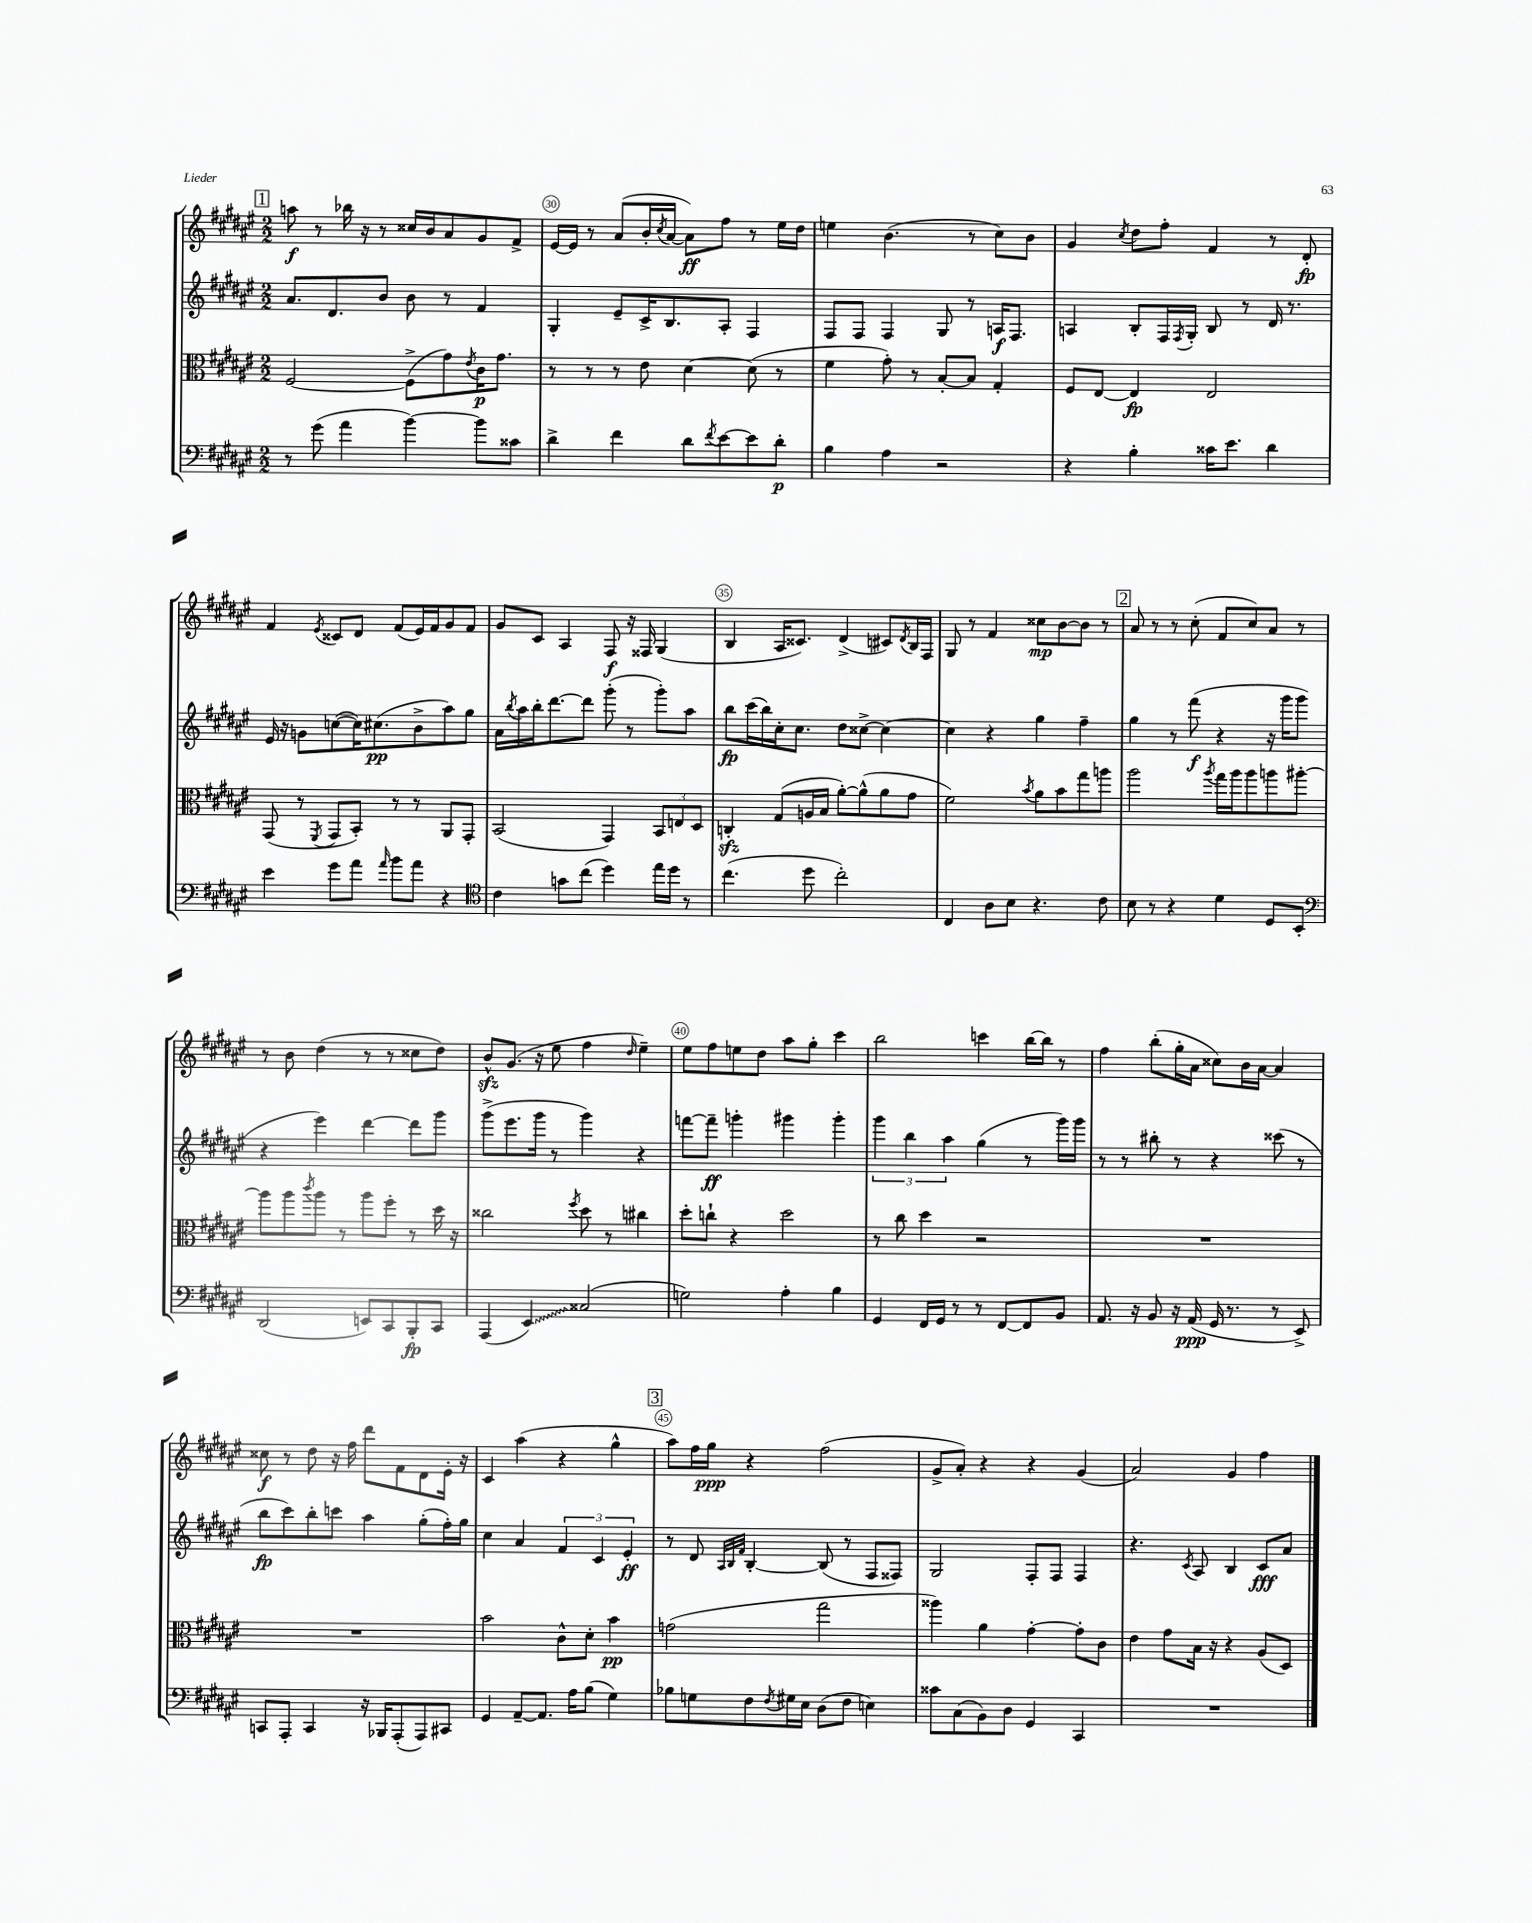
<<
\new StaffGroup <<
\new Staff = "s0" {
    \clef treble \key fis \major \numericTimeSignature \time 2/2
    \mark \markup { \box "1" } a''8\f r8 bes''16 r16 r8 cisis''16 b'16 ais'8 gis'8 fis'8-> |
    eis'16~ eis'16 r8 ais'8( b'16-. \acciaccatura { cis''8 } ais'16~ ais'8\ff) fis''8 r8 eis''16 dis''16 |
    e''4 b'4.( r8 cis''8) b'8 |
    gis'4 \acciaccatura { cis''8 } dis''8 fis''8-. fis'4 r8 dis'8-.\fp |
    fis'4 \acciaccatura { eis'8 } cisis'8 dis'8 fis'8( eis'16) fis'16 gis'8 fis'8 |
    gis'8 cis'8 ais4 fis8\f r16 fisis16 gis4( |
    b4 ais16 cisis'8.) dis'4->( cis'8) \acciaccatura { dis'8 } b16 fis16 |
    gis8 r8 fis'4 cisis''8\mp b'8~ b'8 r8 |
    \mark \markup { \box "2" } ais'8 r8 r8 cis''8-.( fis'8 cis''8) ais'8 r8 |
    r8 b'8 dis''4( r8 r8 cisis''8 dis''8) |
    b'8-^\sfz gis'8.( r16 eis''8 fis''4 \grace { dis''16 } eis''4--) |
    eis''8 fis''8 e''8 dis''8 ais''8 gis''8-. cis'''4 |
    b''2 c'''4 b''16~ b''16 r8 |
    fis''4 b''8-.( gis''16-. ais'16 cisis''8) b'16 ais'16~ ais'4 |
    cisis''8\f r8 dis''8 r16 fis''16 dis'''8 fis'8 dis'8 eis'16-. r16 |
    cis'4 ais''4( r4 gis''4-^ |
    \mark \markup { \box "3" } ais''8) fis''16 gis''16\ppp r4 fis''2( |
    gis'8-> ais'8-.) r4 r4 gis'4( |
    ais'2) gis'4 fis''4 \bar "|." |
}
\new Staff = "s1" {
    \clef treble \key fis \major \numericTimeSignature \time 2/2
    \mark \markup { \box "1" } ais'8. dis'8. b'8 b'8 r8 fis'4 |
    gis4-. eis'8-- cis'16-> b8. ais8-. fis4 |
    fis8 fis8 fis4 gis8 r8 a16\f fis8. |
    a4 b8-. fis16 \acciaccatura { fis8 } gis16-. b8 r8 dis'16 r8. |
    eis'16 r16 g'8 c''8~( c''16) cis''8.\pp( b'8-> ais''8) gis''8 |
    ais'16 \acciaccatura { b''8 } ais''16 b''16-. dis'''8.~ dis'''8 gis'''8-.( r8 gis'''8-.) ais''8 |
    b''8\fp cis'''16( b''16) cis''16-. cis''8. dis''8 cisis''8~-> cisis''4~ |
    cisis''4 r4 gis''4 fis''4-- |
    \mark \markup { \box "2" } gis''4 r8 fis'''8\f( r4 r16 gis'''16 gis'''8 |
    r4 eis'''4) dis'''4~ dis'''8 gis'''8 |
    gis'''8->( eis'''8. gis'''16 r8 gis'''4) r4 |
    f'''8~ f'''8--\ff g'''4-. gis'''4 gis'''4-. |
    \tuplet 3/2 { gis'''4 b''4 ais''4 } gis''4( r8 gis'''16) gis'''16 |
    r8 r8 bis''8-. r8 r4 cisis'''8( r8 |
    b''8\fp cis'''8) b''8-. c'''8 ais''4 gis''8-.( fis''16-.) gis''16 |
    cis''4 ais'4 \tuplet 3/2 { fis'4 cis'4 eis'4-.\ff } |
    \mark \markup { \box "3" } r8 dis'8 \grace { ais32 b32 fis'32 } b4~-. b8( r8 fis8 fisis8) |
    gis2 fis8-. fis8 fis4 |
    r4. \acciaccatura { cis'8 } ais8 b4 cis'8\fff ais'8 \bar "|." |
}
\new Staff = "s2" {
    \clef alto \key fis \major \numericTimeSignature \time 2/2
    \mark \markup { \box "1" } fis2~ fis8->( gis'8) \acciaccatura { eis'8 } cis'16\p gis'8. |
    r8 r8 r8 eis'8 dis'4~ dis'8( r8 |
    fis'4 gis'8-.) r8 b8~-. b8 gis4-. |
    fis8 eis8~ eis4\fp eis2 |
    gis,8( r8 \acciaccatura { fis,8 } gis,8 b,8-.) r8 r8 ais,8 gis,8-. |
    b,2( gis,4) \tuplet 3/2 { b,8 e8 dis8 } |
    c4-.\sfz gis8( a16 b16 ais'8~-.) ais'8-^( ais'8 gis'8 |
    fis'2) \acciaccatura { b'8 } ais'8 b'8 gis''8 a''8 |
    \mark \markup { \box "2" } ais''2 \acciaccatura { ais''8 } gis''16 ais''16 ais''8 a''8 ais''8~-. |
    ais''8 ais''8 \acciaccatura { cis'''8 } ais''8 r8 ais''8 fis''8-. r8 dis''16 r16 |
    cisis''2 \acciaccatura { fis''8 } dis''8 r8 cis''4 |
    dis''8-. c''8-! r4 dis''2 |
    r8 cis''8 dis''4 r2 |
    R1 |
    R1 |
    b'2 cis'8-^ dis'8-. b'4\pp |
    \mark \markup { \box "3" } g'2( gis''2 |
    aisis''4) ais'4 gis'4~-. gis'8-. cis'8 |
    eis'4 gis'8 b16 r16 r4 ais8( dis8) \bar "|." |
}
\new Staff = "s3" {
    \clef bass \key fis \major \numericTimeSignature \time 2/2
    \mark \markup { \box "1" } r8 gis'8( ais'4 b'4~) b'8 cisis'8 |
    dis'4-> fis'4 dis'8 \acciaccatura { fis'8 } eis'8~ eis'8 dis'8-.\p |
    b4 ais4 r2 |
    r4 b4-. cisis'16 eis'8. dis'4 |
    eis'4 gis'8 ais'8 \grace { ais'16 } b'8 ais'8 r4 |
    \clef tenor cis'4 g'8 cis''8( dis''4) eis''16 dis''16 r8 |
    cis''4.( dis''8 cis''2-.) |
    cis4 ais8 b8 r4. cis'8 |
    \mark \markup { \box "2" } b8 r8 r4 dis'4 dis8 b,8-. |
    \clef bass dis,2( e,8) cis,8 b,,8-.\fp cis,8 |
    ais,,4( \once \override Glissando.style = #'zigzag eis,4\glissando) cisis2( |
    g2) ais4-. b4 |
    gis,4 fis,16 gis,16 r8 r8 fis,8~ fis,8 b,8 |
    ais,8. r16 b,8 r16 ais,16\ppp( gis,16 r8. r8 eis,8->) |
    c,8 ais,,8-. c,4 r16 bes,,16 ais,,8-.( ais,,8) cis,8 |
    gis,4 ais,8~-- ais,8. ais16 b8( gis4) |
    \mark \markup { \box "3" } bes8 g8 fis8 \acciaccatura { fis8 } gis16 eis16 dis8( fis8 e4) |
    cisis'8 cis8( b,8) dis8 gis,4 cis,4 |
    R1 \bar "|." |
}
>>
>>
\layout { \context { \Score currentBarNumber = #29 \override BarNumber.break-visibility = ##(#f #t #t) barNumberVisibility = #(every-nth-bar-number-visible 5) \override BarNumber.stencil = #(make-stencil-circler 0.1 0.3 ly:text-interface::print) } }
